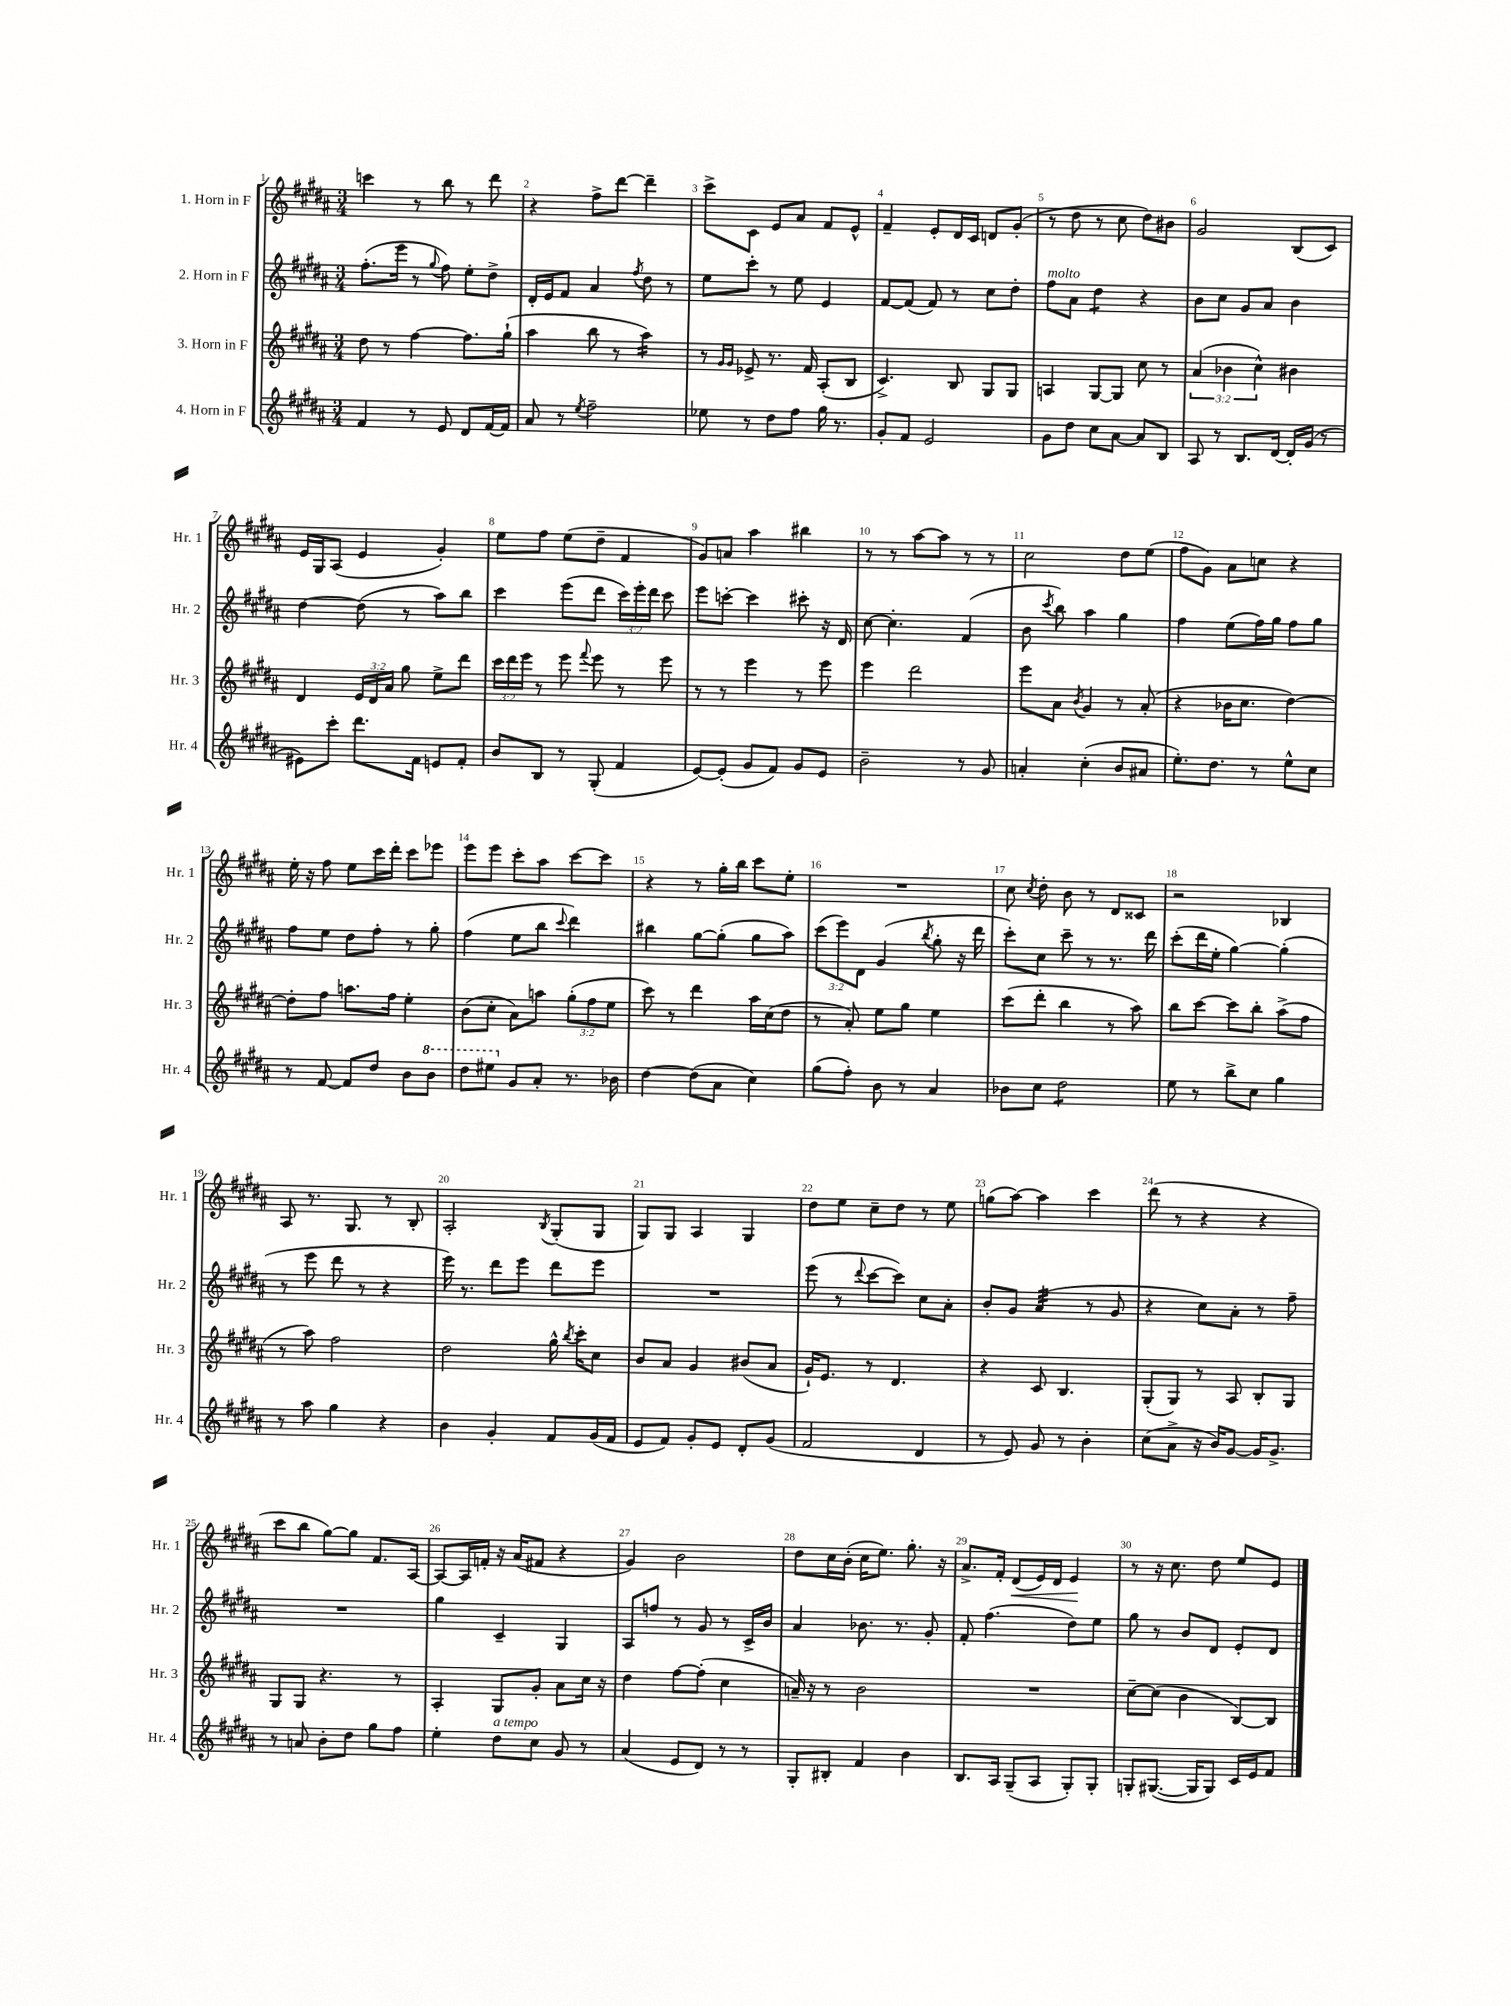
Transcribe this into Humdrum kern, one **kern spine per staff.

**kern	**kern	**kern	**kern
*staff4	*staff3	*staff2	*staff1
*clefG2	*clefG2	*clefG2	*clefG2
*k[f#c#g#d#a#]	*k[f#c#g#d#a#]	*k[f#c#g#d#a#]	*k[f#c#g#d#a#]
*M3/4	*M3/4	*M3/4	*M3/4
4f#	8dd#	(8.ff#'	4ccc
.	8r	.	.
.	.	16eee	.
8r	[4ff#	8r	8r
.	.	8qqgg#	.
8e	.	8ff#)	8bb
8d#	8.ff#]	8ee'	8r
[16f#	.	8dd#^	8ddd#
16f#]	(16gg#`	.	.
=	=	=	=
8a#	4aa#	16d#'	4r
.	.	16e	.
8r	.	8f#	.
8qee	.	.	.
2ff#~	8bb	4a#	8ff#^
.	8r	.	[8ddd#
.	.	8qff#	.
.	4aa#)	8dd#	4ddd#~]
.	.	8r	.
=	=	=	=
8ee-	8r	8ee	8ccc#^
.	16qqg#	.	.
.	16qqg#	.	.
8r	8e-^	8ccc#'	8c#
8dd#	8.r	8r	8e
8ff#	.	8ee	8a#
.	16f#	.	.
16gg#	(8A#'	4e	8f#
8.r	.	.	.
.	8B	.	8e^^
=	=	=	=
8g#'	4.c#^)	[8f#	4f#~
8f#	.	(8f#]	.
2e	.	8f#)	8e'
.	8B	8r	16d#
.	.	.	16c#
.	8G#	8cc#	8d
.	8G#	8dd#'	(8g#'
=	=	=	=
8g#	4A	8ff#	8r
8dd#	.	8a#	8dd#
8cc#	[8G#	4dd#	8r
[8a#	8G#]	.	8cc#
8a#]	8cc#	4r	8dd#)
8B	8r	.	8b#
=	=	=	=
8A#	(6a#	8b	2g#
8r	.	8cc#	.
.	6b-	.	.
8.B	.	8g#	.
.	6cc#^^)	.	.
.	.	8a#	.
[16d#	.	.	.
16d#']	4b#	4b	(8B
(16g#	.	.	.
8r	.	.	8c#)
=	=	=	=
8e#)	4d#	[4dd#	16e
.	.	.	16G#
8ccc#'	.	.	(8A#
8.ddd#	24e	(8dd#]	4e
.	24d#	.	.
.	24a#	.	.
.	8gg#	8r	.
16f#	.	.	.
8e	8ee^	8aa#)	4g#')
8f#'	8ddd#	8bb	.
=	=	=	=
8b	24ccc#	4ccc#	8ee
.	24ddd#	.	.
.	24eee	.	.
8B	8r	.	8ff#
8r	8eee	(8eee	(8ee
.	8qqfff#	.	.
(8G#'	8eee	8ddd#	8dd#~
4f#	8r	24ccc#)	4f#
.	.	24eee'	.
.	.	24ddd#	.
.	8eee	8ccc#	.
=	=	=	=
[8e)	8r	8eee	8g#)
(8e']	8r	[8ccc'	8a
8g#	4eee	4ccc]	4aa#
8f#)	.	.	.
8g#	8r	8ccc#'	4bb#
8e	8eee	16r	.
.	.	16d#	.
=	=	=	=
2b~	4eee	[8cc#	8r
.	.	4.cc#']	8r
.	2ddd#	.	[8aa#
.	.	.	8aa#]
8r	.	(4f#	8r
8g#	.	.	8r
=	=	=	=
4a'	8eee	8b	2cc#
.	.	8qccc#	.
.	8a#	8bb)	.
.	8qb	.	.
(4cc#'	4g#	4aa#	.
8b	8r	4gg#	8dd#
8a#	(8a#'	.	(8ee
=	=	=	=
8.ee')	4r	4ff#	8ff#
.	.	.	8g#)
8.dd#	.	.	.
.	16b-	(8ee	8a#
.	8.cc#	.	.
8r	.	16ff#)	8cc
.	.	16gg#	.
8ee^^	[4dd#)	8ff#	4r
8cc#	.	8gg#	.
=	=	=	=
8r	8dd#']	8ff#	16ee'
.	.	.	16r
[8f#	8ff#	8ee	8ff#
8f#]	8.aa	8dd#	8ee
8dd#	.	8ff#'	16ccc#
.	16ff#	.	16ddd#'
8b	4ee'	8r	8ccc#
8bb	.	8gg#'	8eee-
=	=	=	=
8ddd#	(8b	(4ff#	8eee
8eee#	8cc#'	.	8eee
8g#	8a#)	8ee	8ccc#'
8a#'	8aa	8bb	8aa#
.	.	8qqccc#	.
8.r	(12gg#'	4ddd#)	[8ccc#
.	12ff#	.	.
.	.	.	8ccc#]
.	12ee	.	.
16b-	.	.	.
=	=	=	=
[4dd#	8ccc#)	4bb#	4r
.	8r	.	.
(8dd#]	4ddd#	[8gg#	8r
8a#	.	(8gg#']	16gg#'
.	.	.	16bb
4cc#)	16aa#	8gg#	8ccc#
.	(16cc#	.	.
.	8dd#	8aa#)	8ee'
=	=	=	=
(8gg#	8r	(12ccc#	2.r
.	.	12eee)	.
8ff#')	8a#')	.	.
.	.	12d#	.
8b	8ee	(4g#	.
8r	8gg#	.	.
.	.	8qbb	.
4a#	4ee	8gg#'	.
.	.	16r	.
.	.	16ddd#	.
=	=	=	=
8b-	(8ccc#	8ccc#')	8cc#
.	.	.	8qcc#
8cc#	8ddd#'	8cc#	8dd#'
2dd#	4bb	8ccc#~	8b
.	.	8r	8r
.	8r	8.r	8d#
.	8aa#)	.	8c##
.	.	16ddd#	.
=	=	=	=
8ee	8bb	(8ccc#'	2r
8r	[8ccc#	16ddd#	.
.	.	16ee'	.
8bb^	8ccc#]	[4gg#)	.
8cc#	8bb'	.	.
4gg#	(8aa#^	(4gg#']	4B-
.	8ff#	.	.
=	=	=	=
8r	8r	8r	8A#
8aa#	8aa#)	8eee	8.r
4gg#	2ff#	8ddd#	.
.	.	.	8.G#
.	.	8r	.
4r	.	4r	8r
.	.	.	8B'
=	=	=	=
4b	2dd#	16eee)	2A#'
.	.	8.r	.
4g#'	.	8ddd#	.
.	.	8eee	.
.	.	.	8qB
8f#	16gg#^^	8ddd#	(8G#'
.	8qbb	.	.
.	16ccc#'	.	.
(16g#	8cc#	8eee	8G#
16f#	.	.	.
=	=	=	=
8e	8b	2.r	8G#)
8f#)	8a#	.	8G#
8g#'	4g#	.	4A#
8e	.	.	.
8d#'	(8b#	.	4G#
(8g#	8a#	.	.
=	=	=	=
2f#	16g#`)	(8eee	8dd#
.	8.e	.	.
.	.	8r	8ee
.	.	8qqddd#	.
.	8r	[8ccc#	8cc#~
.	4.d#	8ccc#])	8dd#
4d#	.	8cc#	8r
.	.	8a#'	8ee
=	=	=	=
8r	4r	8b'	(8gg
8e)	.	8g#	[8aa#)
8g#	8c#	(4a#	4aa#]
8r	4.B	.	.
4b'	.	8r	4ccc#
.	.	8g#	.
=	=	=	=
(8cc#	(8G#'	4r	(8ddd#
8a#^	8G#)	.	8r
16r	8r	8cc#)	4r
16b)	.	.	.
[8g#	8A#	8a#'	.
16g#]	8B'	8r	4r
8.g#^	.	.	.
.	8G#	8ff#~	.
=	=	=	=
8r	8G#	2.r	8ccc#
8a	8G#	.	8bb
8b'	4.r	.	[8gg#)
8dd#	.	.	8gg#]
8gg#	.	.	8.f#
8ff#	8r	.	.
.	.	.	[16A#
=	=	=	=
4ee'	4A#'	4gg#	8A#_
.	.	.	16A#]
.	.	.	16f'
8dd#	8G#	4c#~	16r
.	.	.	(16a#
8cc#	8g#'	.	8f#
8g#	8a#	4G#	4r
8r	16cc#	.	.
.	16r	.	.
=	=	=	=
(4a#	4dd#	8A#	4g#)
.	.	8ff	.
8e	[8ff#	8r	2b
8d#)	(8ff#']	8g#	.
8r	4cc#	8r	.
8r	.	16c#^	.
.	.	16b	.
=	=	=	=
8G#'	16a~)	4a#	8dd#
.	16r	.	.
8B#'	8r	.	16cc#
.	.	.	(16b'
4f#	2b	8.b-	16cc#
.	.	.	8.ee)
.	.	8.r	.
4b	.	.	8.gg#'
.	.	8g#'	.
.	.	.	16r
=	=	=	=
8.B	2.r	8f#'	8.a#^
.	.	(4.ff#	.
16A#	.	.	16f#'
(8G#~	.	.	(8d#
8A#	.	.	16e)
.	.	.	16d#
8G#')	.	8dd#)	4e
8G#'	.	8ee	.
=	=	=	=
8G'	[8cc#~	8gg#	8r
([8.G#	(8cc#]	8r	16r
.	.	.	8.cc#
.	4b	8b	.
16G#]	.	.	.
8G#)	.	8d#	8dd#
16c#	[8B)	8e'	8ee
16e	.	.	.
8f#	8B]	8d#	8e
==	==	==	==
*-	*-	*-	*-
